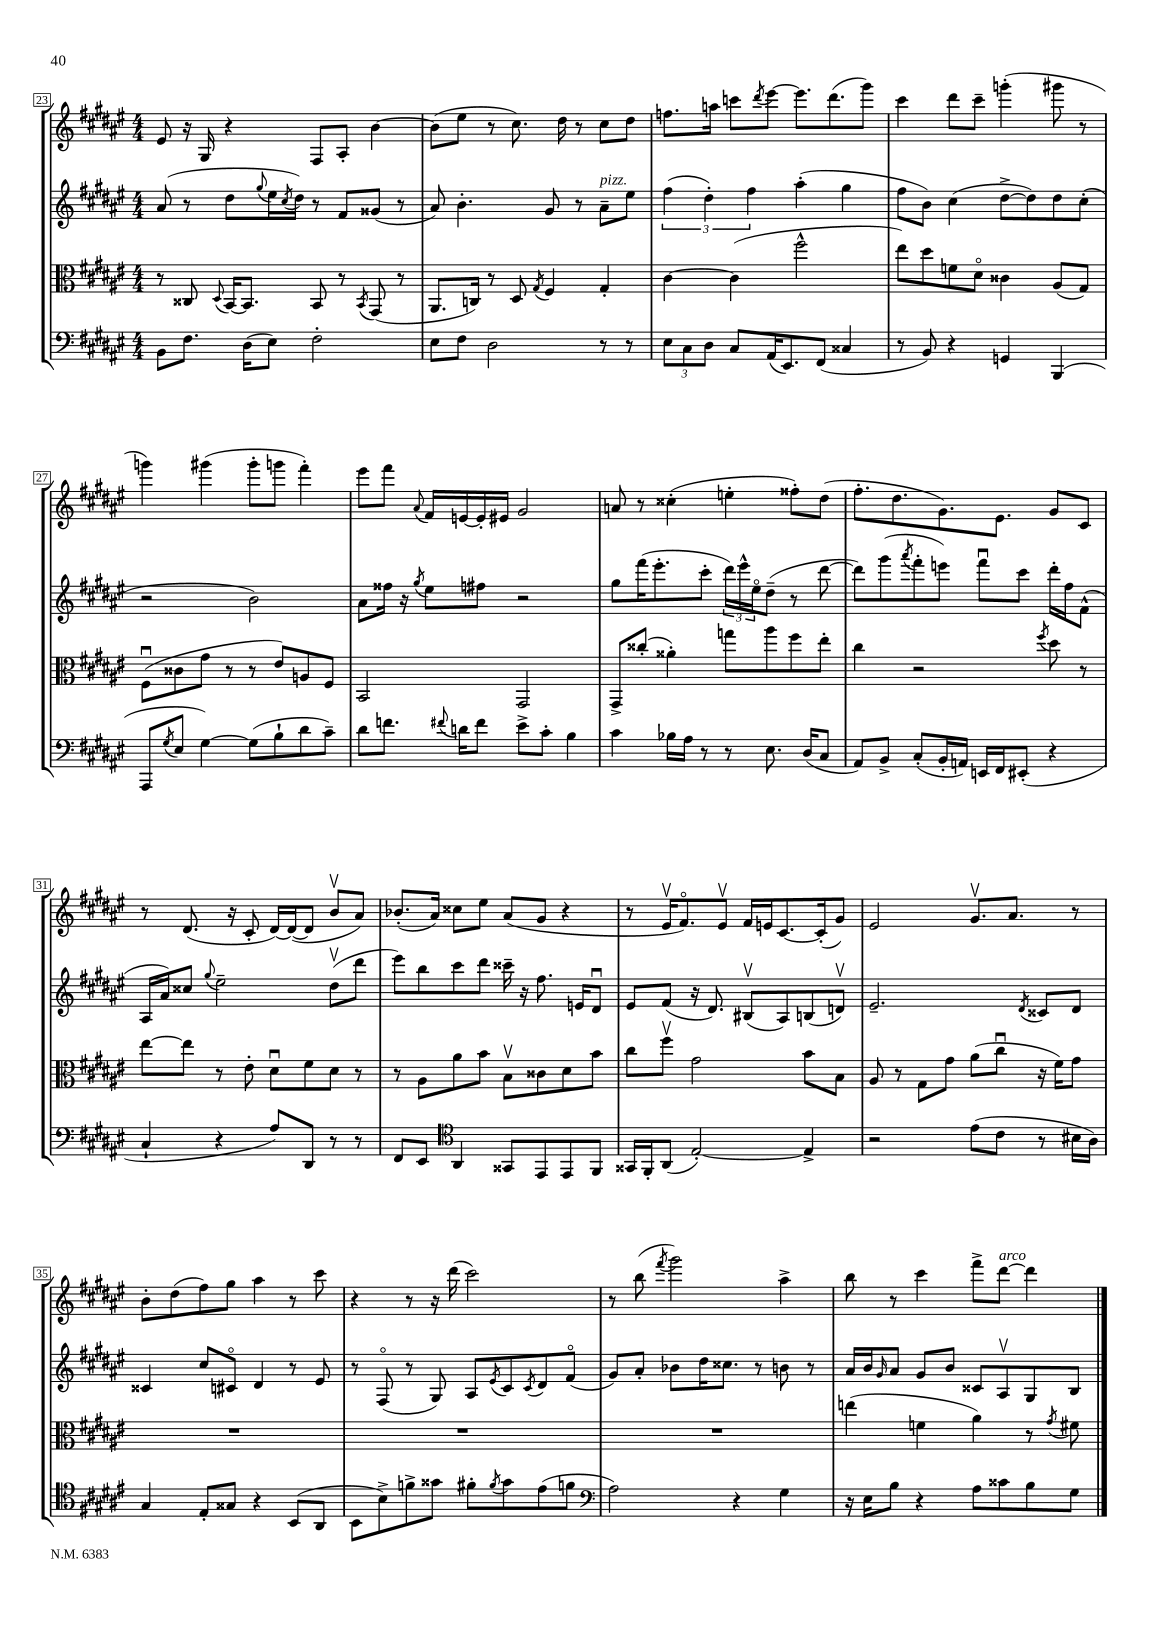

**kern	**kern	**kern	**kern
*staff4	*staff3	*staff2	*staff1
*clefF4	*clefC3	*clefG2	*clefG2
*k[f#c#g#d#a#e#]	*k[f#c#g#d#a#e#]	*k[f#c#g#d#a#e#]	*k[f#c#g#d#a#e#]
*M4/4	*M4/4	*M4/4	*M4/4
8BB	8r	(8a#	8e#
8.F#	8C##	8r	16r
.	.	.	16G#
.	8qqD#	.	.
.	[16BB	8dd#	4r
(16D#	8.BB]	.	.
.	.	8qqgg#	.
8E#)	.	16ee#	.
.	.	8qcc#	.
.	.	16dd#)	.
2F#'	8BB	8r	8F#
.	8r	8f#	8A#'
.	8qBB	.	.
.	(8GG#	(8g##	[4b
.	8r	8r	.
=	=	=	=
8E#	8.AA#	8a#)	(8b]
8F#	.	4.b'	8ee#
.	16C)	.	.
2D#	8r	.	8r
.	8D#	.	8.cc#)
.	8qG#	.	.
.	4F#	8g#	.
.	.	.	16dd#
.	.	8r	8r
8r	4G#'	8a#~	8cc#
8r	.	8ee#	8dd#
=	=	=	=
12E#	[4c#	(6ff#	8.ff
12C#	.	.	.
12D#	.	6dd#')	.
.	.	.	16aa
8C#	(4c#]	.	8ccc
.	.	6ff#	.
.	.	.	8qddd#
(16AA#	.	.	[8eee#
8.EE#)	.	.	.
.	2ff#^^	(4aa#'	8.eee#]
(8FF#	.	.	.
.	.	.	(8.ddd#
4C##	.	4gg#	.
.	.	.	8ggg#)
=	=	=	=
8r	8ee#)	8ff#	4ccc#
8BB)	8dd#	8b)	.
4r	8f	(4cc#	8ddd#
.	8d#o	.	8ccc#~
4GG	4c##	[8dd#^	(4ggg'
.	.	8dd#])	.
(4BBB	(8A#	8dd#	8ggg#
.	8G#)	(8cc#'	8r
=	=	=	=
8AAA#	(8F#u	2r	4ggg)
8qG#	.	.	.
8E#	8c##	.	.
[4G#)	8g#	.	(4ggg#
.	8r	.	.
(8G#]	8r	2b)	8ggg#'
8B`	8e#)	.	8ggg
8d#	8A	.	4fff#')
8c#~)	8F#	.	.
=	=	=	=
8d#	2BB	8a#	8eee#
8.f	.	16ff##	8fff#
.	.	16r	.
.	.	8qgg#	8qqa#
.	.	8ee#	16f#
8qqf#	.	.	.
16d	.	.	[16e
8f#	.	8ff#	16e']
.	.	.	16e#
8e#^	2GG#	2r	2g#
8c#'	.	.	.
4B	.	.	.
=	=	=	=
4c#	8GG#^	8gg#	8a
.	(8cc##'	(16fff#	8r
.	.	8.eee#'	.
16B-	4a##')	.	(4cc##'
16A#	.	.	.
8r	.	8ccc#'	.
8r	8gg	24ddd#)	4ee'
.	.	24eee#^^	.
.	.	24ee#o	.
8.E#	8aa#	(8dd#~	.
.	8ff#	8r	8ff##')
(16D#	.	.	.
8C#	8ee#'	[8ddd#	(8dd#
=	=	=	=
8AA#)	4cc#	8ddd#])	8.ff#'
8BB^	.	(8ggg#	.
.	.	.	8.dd#
.	.	8qaaa#	.
(8C#'	2r	8fff#'	.
16BB'	.	8eee)	8.g#)
16AA)	.	.	.
16EE	.	8fff#u	.
16FF#	.	.	8.e#
(8EE#'	.	8ccc#	.
.	8qff#	.	.
4r	8dd#	16ddd#'	8g#
.	.	16ff#	.
.	8r	(8f#^^	8c#
=	=	=	=
4C#`	[8ee#	16A#	8r
.	.	16a#)	.
.	8ee#]	8cc##	(8.d#
.	.	8qqgg#	.
4r	8r	2ee#~	.
.	.	.	16r
.	8e#'	.	8c#'
8A#)	8d#u	.	[16d#)
.	.	.	(16d#_
8DD#	8f#	.	8d#]
8r	8d#	(8dd#v	8bv
8r	8r	8ddd#	8a#)
=	=	=	=
8FF#	8r	8eee#)	(8.b-'
8EE#	8A#	8bb	.
.	.	.	16a#)
*clefC4	*	*	*
4AA#	8a#	8ccc#	8cc##
.	8b	8ddd#	8ee#
8GG##	8Bv	16ccc##~	(8a#
.	.	16r	.
8EE#	8c##	8.ff#	8g#
8EE#	8d#	.	4r
.	.	16e	.
8FF#	8b	8d#u	.
=	=	=	=
16GG##	8cc#	8e#	8r
16FF#'	.	.	.
(8AA#	8ff#v	(8f#	16e#v
.	.	.	8.f#o)
[2E#')	2g#	16r	.
.	.	8.d#)	.
.	.	.	8e#v
.	.	(8B#v	16f#
.	.	.	16e
.	.	8A#)	[8.c#
4E#^]	8b	(8B	.
.	.	.	(16c#']
.	8B	8dv)	8g#)
=	=	=	=
2r	8A#	2.e#~	2e#
.	8r	.	.
.	8G#	.	.
.	8g#	.	.
(8e#	(8a#	.	8.g#v
8c#	8cc#u	.	.
.	.	.	8.a#
.	.	8qd#	.
8r	16r	8c##	.
.	16f#)	.	.
16B#	8g#	8d#	8r
16A#)	.	.	.
=	=	=	=
4G#	1r	4c##	8b'
.	.	.	(8dd#
8E#'	.	8cc#	8ff#)
8G##	.	8c#o	8gg#
4r	.	4d#	4aa#
(8BB	.	8r	8r
8AA#	.	8e#	8ccc#
=	=	=	=
8BB	1r	8r	4r
8B^)	.	(8F#o	.
8f^	.	8r	8r
8g##	.	8G#)	16r
.	.	.	(16ddd#
8f#'	.	8A#	2ccc#)
8qf#	.	8qe#	.
8g##	.	8c#	.
.	.	8qc#	.
(8e#	.	8d#	.
8f	.	(8f#o	.
=	=	=	=
*clefF4	*	*	*
2A#)	1r	8g#)	8r
.	.	8a#'	(8bb
.	.	.	8qfff#
.	.	8b-	2ggg#)
.	.	16dd#	.
.	.	8.cc##	.
4r	.	.	.
.	.	8r	.
4G#	.	8b	4aa#^
.	.	8r	.
=	=	=	=
16r	(4ee	16a#	8bb
16E#	.	16b	.
.	.	16qqg#	.
8B	.	8a#	8r
4r	4f	8g#	4ccc#
.	.	8b	.
8A#	4a#)	8c##	8fff#^
8c##	.	8A#v	[8ddd#
8B	8r	8G#	4ddd#]
.	8qg#	.	.
8G#	8f#	8B	.
==	==	==	==
*-	*-	*-	*-
